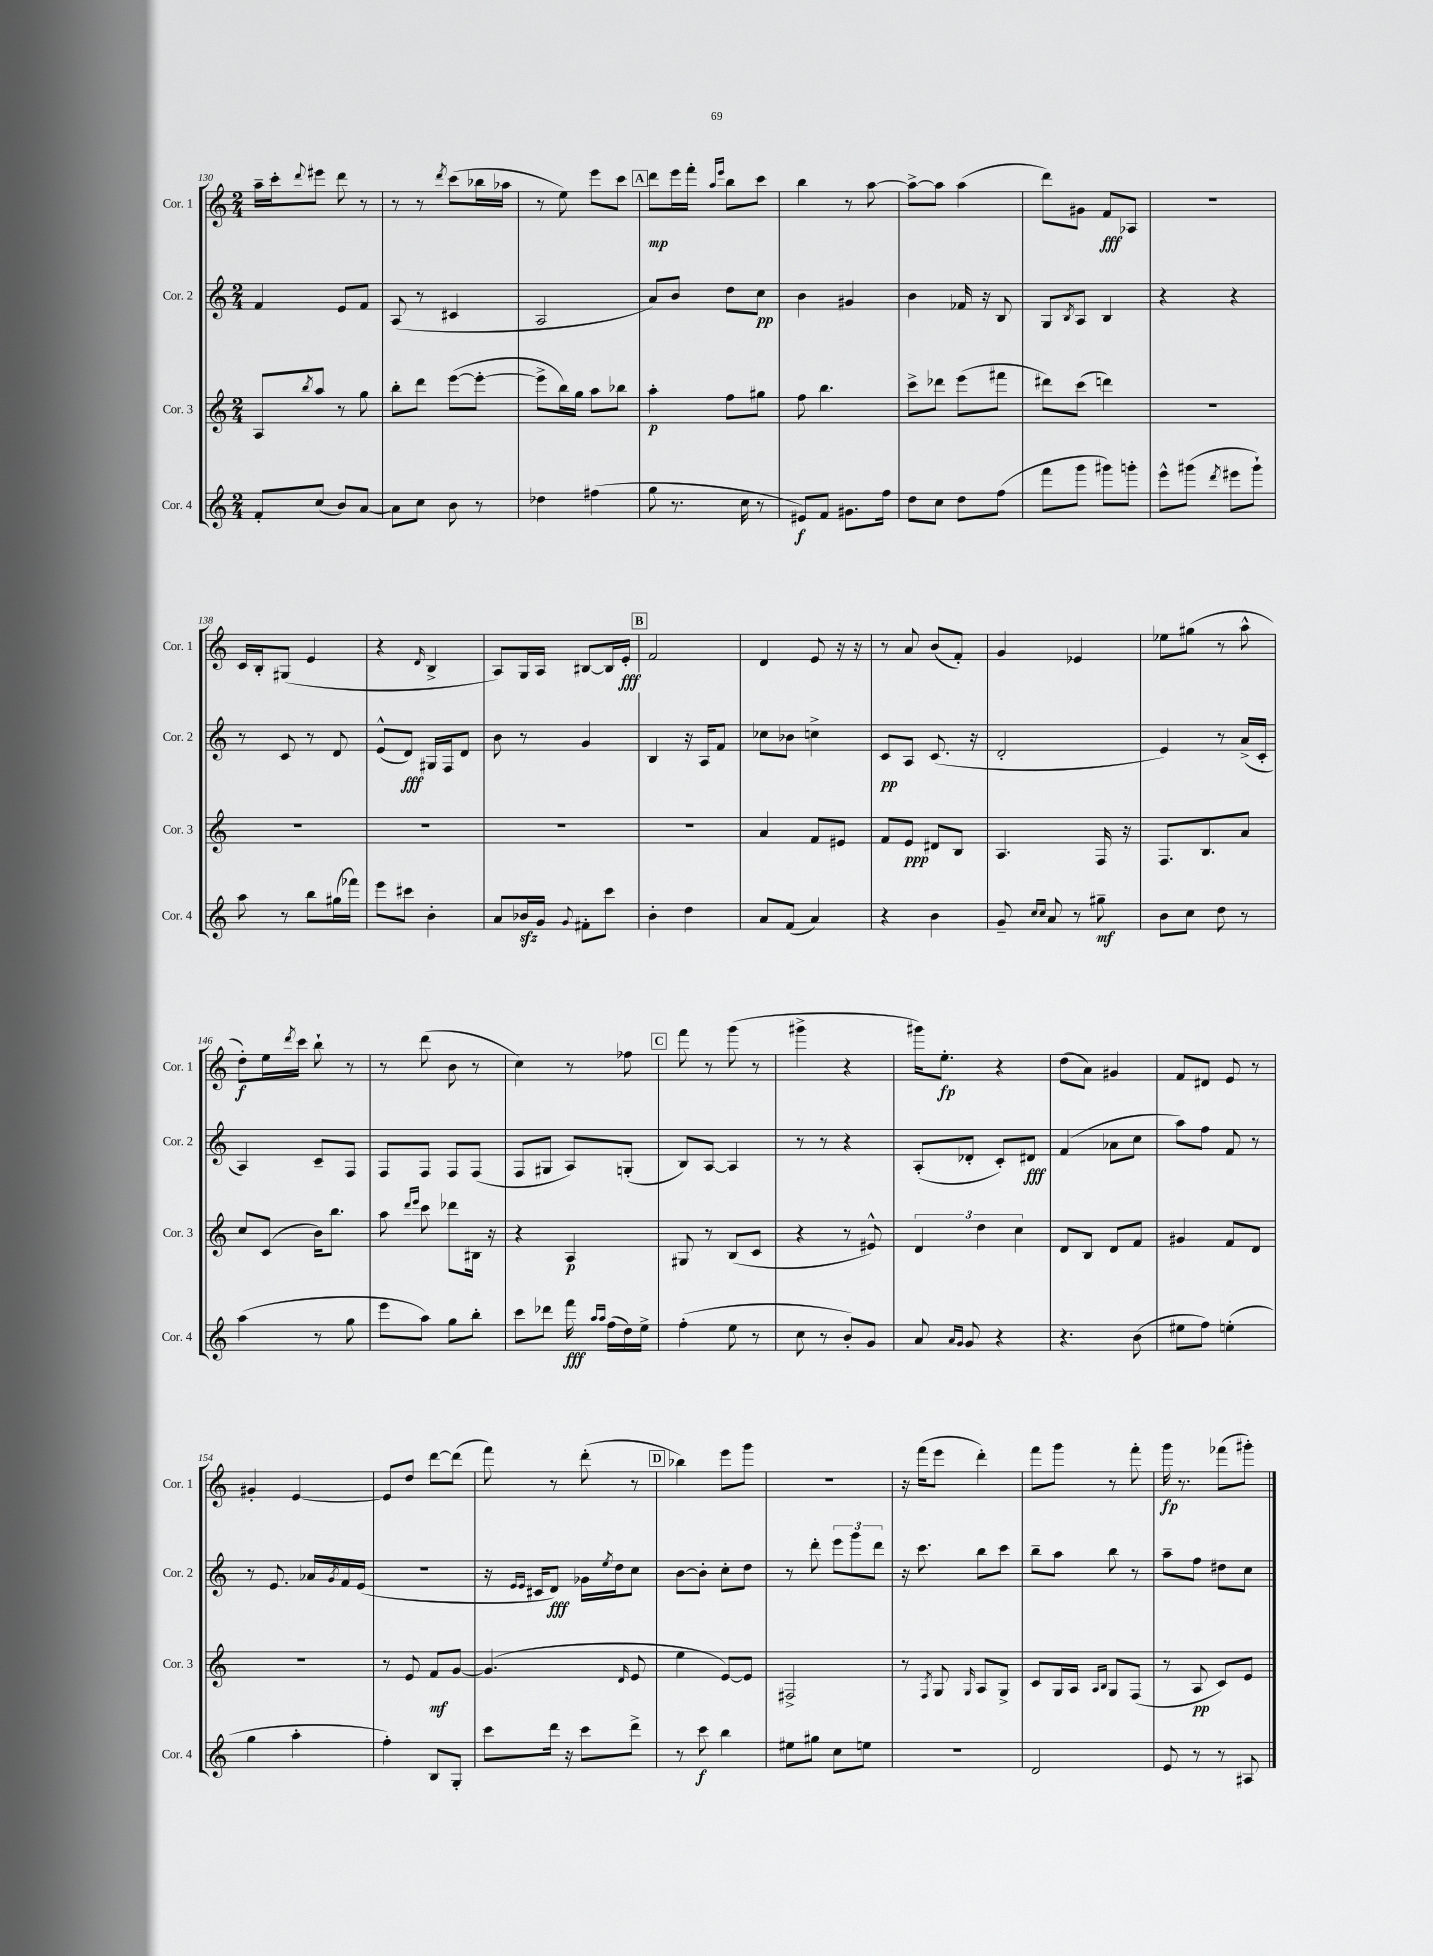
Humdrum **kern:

**kern	**kern	**kern	**kern
*staff4	*staff3	*staff2	*staff1
*clefG2	*clefG2	*clefG2	*clefG2
*k[]	*k[]	*k[]	*k[]
*M2/4	*M2/4	*M2/4	*M2/4
8f'	8A	4f	16aa~
.	.	.	16ccc'
.	8qbb	.	8qqddd
(8cc	8aa	.	8eee#
8b)	8r	8e	8ddd
[8a	8gg	8f	8r
=	=	=	=
8a]	8bb'	(8A	8r
8cc	8ddd	8r	8r
.	.	.	8qddd
8b	([8eee	4c#	(8ccc
8r	8eee'_	.	16bb-
.	.	.	16aa-
=	=	=	=
4dd-	8eee^]	2A	8r
.	16bb)	.	8ee)
.	16gg	.	.
(4ff#	8aa	.	8eee
.	8bb-	.	8ccc
=	=	=	=
8gg	4aa'	8a)	8ddd
8.r	.	8b	16eee
.	.	.	16fff'
.	.	.	16qqaa
.	.	.	16qqeee
.	8ff	8dd	8bb
16cc	.	.	.
8r	8gg#	8cc	8ccc
=	=	=	=
8e#)	8ff	4b	4bb
8f	4.bb	.	.
8.g#	.	4g#	8r
.	.	.	[8aa
16ff	.	.	.
=	=	=	=
8dd	8ccc^	4b	8aa^_
8cc	8ddd-	.	8aa]
8dd	(8eee	16f-	(4aa
.	.	16r	.
(8ff	8fff#	8B	.
=	=	=	=
8fff	8ddd#)	8G	8ddd)
.	.	8qB	.
8ggg	(8ccc	8A	8g#
8ggg#)	4ddd)	4B	8f
8ggg'	.	.	8A-
=	=	=	=
8eee^^	2r	4r	2r
(8ggg#	.	.	.
8qddd	.	.	.
8eee#	.	4r	.
8ggg#`)	.	.	.
=	=	=	=
8aa	2r	8r	16c
.	.	.	16B'
8r	.	8c	(8G#
8bb	.	8r	4e
(16gg#	.	8d	.
16fff-)	.	.	.
=	=	=	=
8eee	2r	(8e^^	4r
8ccc#	.	8d)	.
.	.	.	16qqd
4b'	.	16G#	4B^
.	.	16F	.
.	.	8d	.
=	=	=	=
8a	2r	8b	8A)
16b-	.	8r	16G
16g	.	.	16A
8qqg	.	.	.
8f#'	.	4g	[8B#
8ccc	.	.	16B#]
.	.	.	16e'
=	=	=	=
4b'	2r	4B	2f
4dd	.	16r	.
.	.	16A	.
.	.	8f	.
=	=	=	=
8a	4a	8cc-	4d
(8f	.	8b-	.
4a)	8f	4cc^	8e
.	8e#	.	16r
.	.	.	16r
=	=	=	=
4r	8f	8c	8r
.	8e	8A	8a
4b	8d#	(8.c	(8b
.	8B	.	8f')
.	.	16r	.
=	=	=	=
8g~	4.A	2d'	4g
16qqcc	.	.	.
16qqcc	.	.	.
8a	.	.	.
8r	.	.	4e-
8gg#~	16F	.	.
.	16r	.	.
=	=	=	=
8b	8.F	4e)	8ee-
8cc	.	.	(8gg#
.	8.B	.	.
8dd	.	8r	8r
8r	8a	(16a^	8aa^^
.	.	16c'	.
=	=	=	=
(4aa	8cc	4A)	8dd')
.	(8c	.	16ee
.	.	.	8qddd
.	.	.	16ccc
8r	16b)	8c~	8bb`
.	8.bb	.	.
8gg	.	8F	8r
=	=	=	=
8eee	8aa	8F	8r
.	16qqddd	.	.
.	16qqeee	.	.
8aa)	8ccc	8F	(8ddd
8gg	8ddd-	8F	8b
8bb'	16B#	(8F	8r
.	16r	.	.
=	=	=	=
8ccc	4r	8F	4cc)
8ddd-	.	8G#	.
16fff	4A	8A)	8r
16qqaa	.	.	.
16qqaa	.	.	.
(16ff	.	.	.
16dd)	.	(8G'	8ff-
16ee^	.	.	.
=	=	=	=
(4ff'	8G#	8B)	8fff
.	8r	[8A	8r
8ee	(8B	4A]	(8ggg
8r	8c	.	8r
=	=	=	=
8cc	4r	8r	4ggg#^
8r	.	8r	.
8b')	8r	4r	4r
8g	8e#^^)	.	.
=	=	=	=
8a	6d	(8A'	16ggg#)
.	.	.	8.ee'
16qqa	.	.	.
16qqg	.	.	.
8g	.	8d-'	.
.	6dd	.	.
4r	.	8c')	4r
.	6cc	.	.
.	.	8d#	.
=	=	=	=
4.r	8d	(4f	(8dd
.	8B	.	8a)
.	8d	8a-	4g#
(8b	8f	8cc	.
=	=	=	=
8ee#	4g#	8aa)	8f
8ff)	.	8ff	8d#
(4ee'	8f	8f	8e
.	8d	8r	8r
=	=	=	=
4gg	2r	8r	4g#'
.	.	8.e	.
4aa'	.	.	[4e
.	.	16a-	.
.	.	8qg	.
.	.	16f	.
.	.	(16e	.
=	=	=	=
4ff')	8r	2r	8e]
.	8e	.	8dd
8B	8f	.	[8ddd
8G'	[8g	.	(8ddd]
=	=	=	=
8ccc	(4.g]	16r	8fff)
.	.	16qqe	.
.	.	16qqe	.
.	.	16c#	.
16ddd	.	8d)	8r
16r	.	.	.
8ccc	.	16g-	(8ddd'
.	.	8qee	.
.	.	16dd	.
.	16qqd	.	.
8ddd^	8e	8cc	8r
=	=	=	=
8r	4ee	[8b	4bb-)
8ccc	.	8b']	.
4bb	[8e)	8cc'	8eee
.	8e]	8dd	8ggg
=	=	=	=
8ee#	2F#^	8r	2r
8gg#	.	8ddd'	.
8cc	.	12eee	.
.	.	12ggg	.
8ee	.	.	.
.	.	12ddd	.
=	=	=	=
2r	8r	16r	16r
.	.	8.ccc	(16fff
.	8qF	.	.
.	8G	.	8eee
.	16qqG	.	.
.	8A	8bb	4ddd')
.	8G^	8ccc	.
=	=	=	=
2d	8c	8bb~	8fff
.	16G	8aa	8ggg
.	16A	.	.
.	16qqA	.	.
.	16qqB	.	.
.	8G	8bb	8r
.	(8F	8r	8fff'
=	=	=	=
8e	8r	8aa~	16ggg
.	.	.	8.r
8r	8A	8ff	.
8r	8c)	8dd#	(8fff-
8A#	8e	8cc	8ggg#')
==	==	==	==
*-	*-	*-	*-
